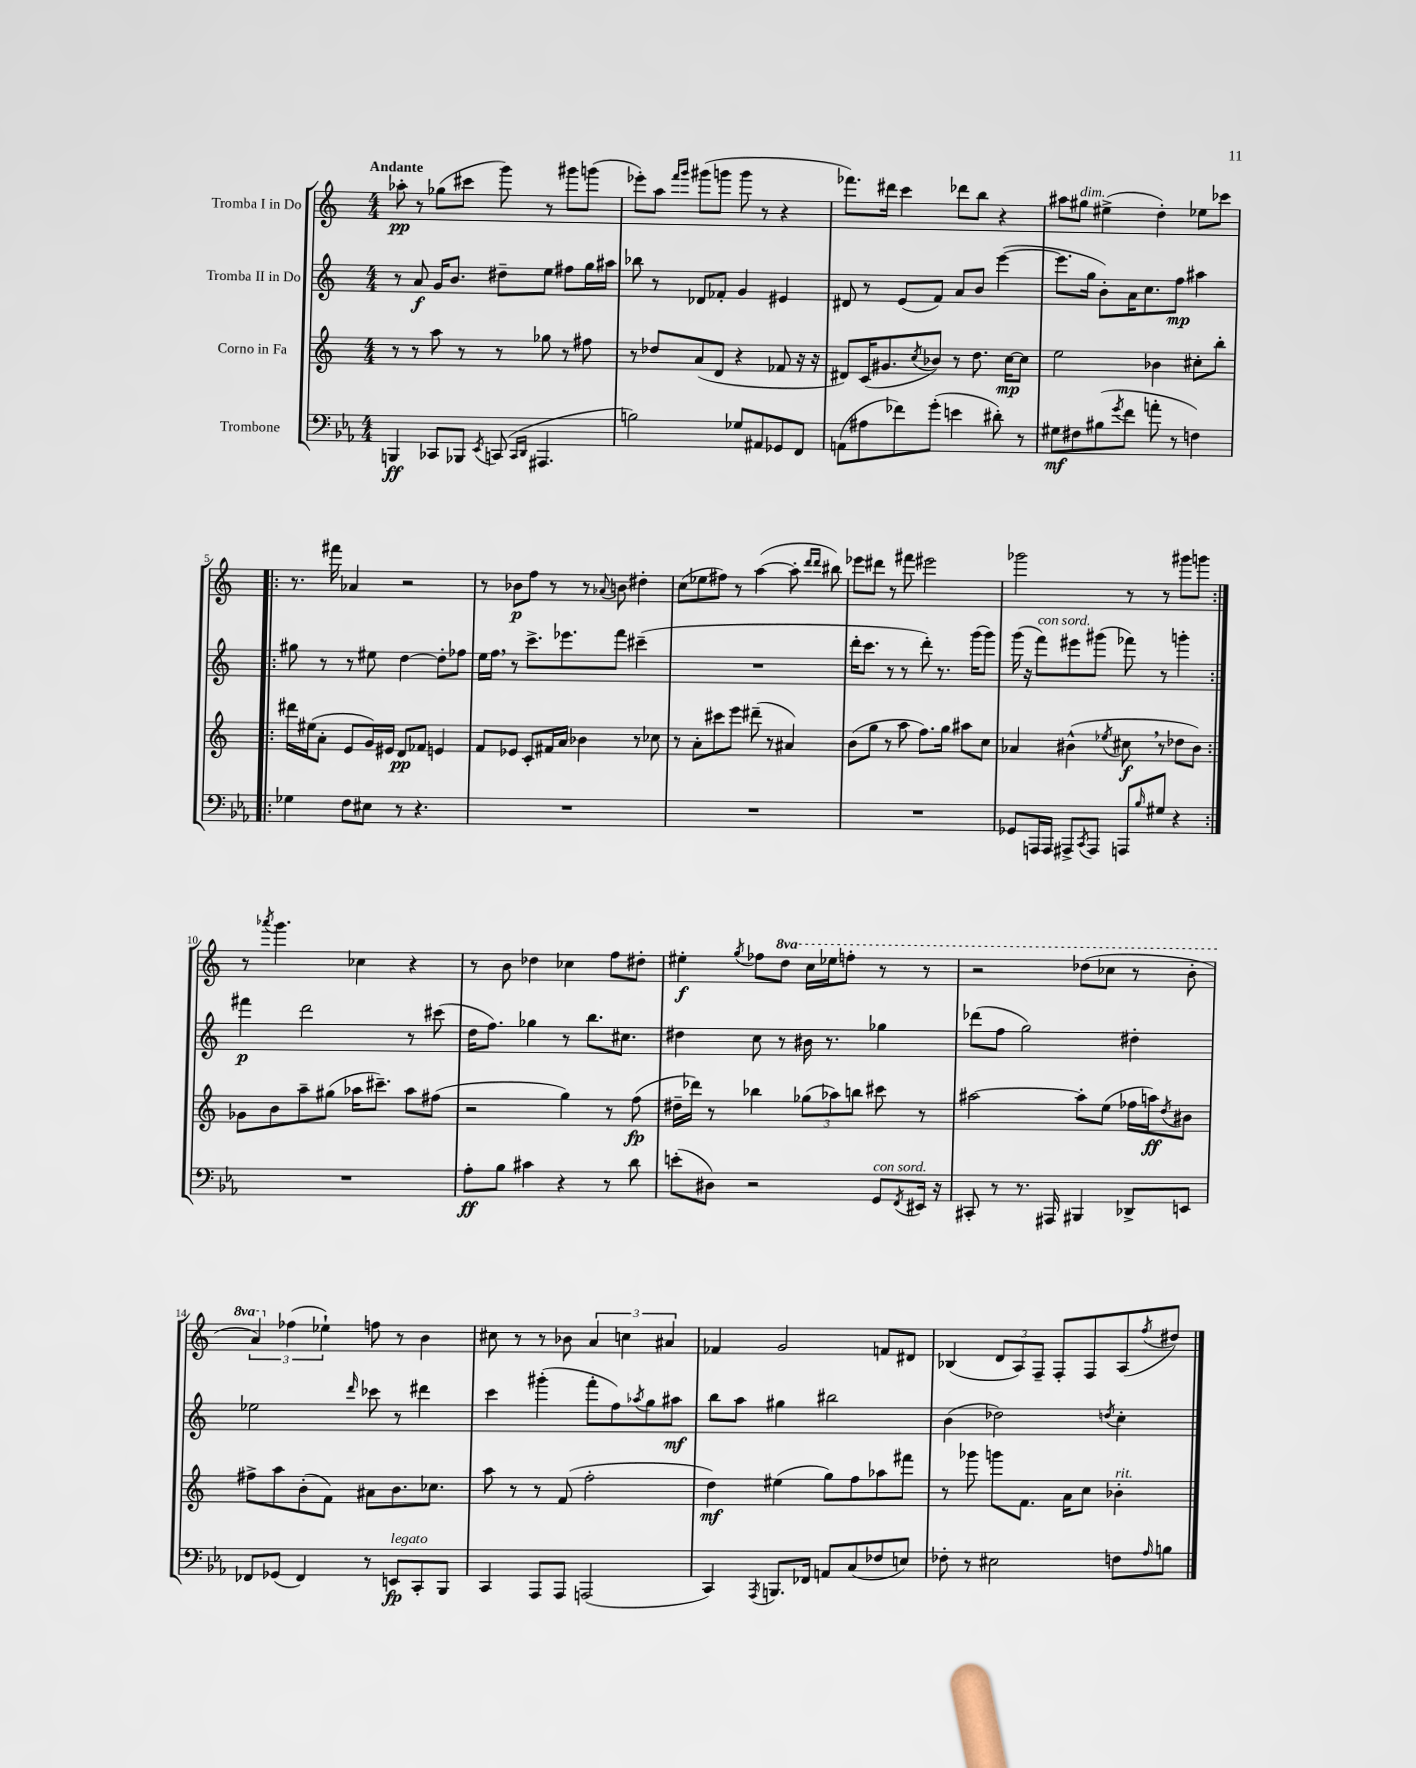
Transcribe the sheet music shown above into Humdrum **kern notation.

**kern	**dynam	**kern	**dynam	**kern	**dynam	**kern	**dynam
*part4	*part4	*part3	*part3	*part2	*part2	*part1	*part1
*staff4	*staff4	*staff3	*staff3	*staff2	*staff2	*staff1	*staff1
*I"Trombone	*	*I"Corno in Fa	*	*I"Tromba II in Do	*	*I"Tromba I in Do	*
*clefF4	*	*clefG2	*	*clefG2	*	*clefG2	*
*k[b-e-a-]	*	*k[]	*	*k[]	*	*k[]	*
*M4/4	*	*M4/4	*	*M4/4	*	*M4/4	*
=1	=1	=1	=1	=1	=1	=1	=1
!	!	!	!	!	!	!LO:TX:a:B:t=Andante	!
4BBBn/	ff	8r	.	8r	.	8aa-X'\	pp
.	.	8r	.	8a/	f	8r	.
8CC-X/L	.	8aa\	.	16g/KL	.	(8gg-X\L	.
.	.	.	.	8.b/J	.	.	.
8BBB-X/J	.	8r	.	.	.	8ccc#X\J	.
8qEE-/	.	.	.	.	.	.	.
(8CCn/	.	8r	.	8dd#X~\L	.	8ggg\)	.
16qqCC/LL	.	.	.	.	.	.	.
16qqDD/JJ	.	.	.	.	.	.	.
4.AAA#X/	.	8gg-X\	.	8ee\J	.	8r	.
.	.	8r	.	8ff#X\L	.	8ggg#X\L	.
.	.	8ff#X\	.	16gg\L	.	(8gggn\J	.
.	.	.	.	16aa#X\JJ	.	.	.
=2	=2	=2	=2	=2	=2	=2	=2
2Bn\)	.	8r	.	8bb-X\	.	8eee-X'\L)	.
.	.	8dd-X/L	.	8r	.	8aa\J	.
.	.	.	.	.	.	16qqfff/LL	.
.	.	.	.	.	.	16qqggg/JJ	.
.	.	(8a/	.	8d-X/L	.	(8ggg#X\L	.
.	.	8d/J	.	8f-X'/J	.	8gggn\J	.
8G-X/L	.	4r	.	4g/	.	8ggg\	.
8AA#X/	.	.	.	.	.	8r	.
8GG-X/	.	8f-X/	.	4e#X/	.	4r	.
8FF/J	.	16r	.	.	.	.	.
.	.	16r	.	.	.	.	.
=3	=3	=3	=3	=3	=3	=3	=3
(8AAn\L	.	8d#X/L)	.	8d#X/	.	8.fff-X\L)	.
8A#X\	.	(16c/K	.	8r	.	.	.
.	.	8.g#X/	.	.	.	16ddd#X\Jk	.
8f-X\)	.	.	.	(8e/L	.	4ccc\	.
.	.	8qcc/	.	.	.	.	.
(8g'\J	.	8b-X/J)	.	8f/J)	.	.	.
4en\	.	8r	.	8a/L	.	8ddd-X\L	.
.	.	8.dd\	.	8b/J	.	8bb\J	.
8d#X'\)	.	.	.	([4eee\	.	4r	.
.	.	[16cc\KL	mp	.	.	.	.
8r	.	8cc\J]	.	.	.	.	.
=4	=4	=4	=4	=4	=4	=4	=4
8G#X\L	mf	2ee\	.	8.eee\L]	.	8aa#X\L	.
!	!	!	!	!	!	!LO:TX:a:i:t=dim.	!
8F#X\	.	.	.	.	.	8gg#X\J	.
.	.	.	.	16gg\Jk	.	.	.
(8B#X\	.	.	.	8b'\L)	.	(4ee#X^\	.
8qg/	.	.	.	.	.	.	.
8f\J	.	.	.	16a\K	.	.	.
.	.	.	.	8.cc\	.	.	.
8an'\	.	4b-X\	.	.	.	4dd'\)	.
8r	.	.	.	8ff\J	mp	.	.
4Fn\)	.	8cc#X'\L	.	4aa#X\	.	8ee-X\L	.
.	.	8bb'\J	.	.	.	8ccc-X\J	.
!!LO:LB:g=z
=5!|:	=5!|:	=5!|:	=5!|:	=5!|:	=5!|:	=5!|:	=5!|:
4G-X\	.	16ddd#X\LL	.	8gg#X\	.	8.r	.
.	.	(16ee#X\J	.	.	.	.	.
.	.	8a'\J	.	8r	.	.	.
.	.	.	.	.	.	16fff#X\	.
8F\L	.	8e/L	.	8r	.	4a-X/	.
8E#X\J	.	16g/L)	.	8ee#X\	.	.	.
.	.	16e#X/JJ	.	.	.	.	.
8r	.	8d/L	pp	[4dd\	.	2r	.
4.r	.	8f-X/J	.	.	.	.	.
.	.	4en/	.	8dd'\L]	.	.	.
.	.	.	.	8ff-X\J	.	.	.
=6	=6	=6	=6	=6	=6	=6	=6
1r	.	8f/L	.	16ee\LL	.	8r	.
.	.	.	.	16ff,\JJ	.	.	.
.	.	8e-X/J	.	8r	.	8b-X\L	p
.	.	8c'/L	.	8.ccc^\L	.	8ff\J	.
.	.	16f#X/L	.	.	.	8r	.
.	.	16a/JJ	.	8.eee-X\	.	.	.
.	.	4b-X\	.	.	.	8r	.
.	.	.	.	.	.	8qqa-X/	.
.	.	.	.	8fff\J	.	8bn\	.
.	.	8r	.	(4ccc#X~\	.	4dd#X'\	.
.	.	8cc-X\	.	.	.	.	.
=7	=7	=7	=7	=7	=7	=7	=7
1r	.	8r	.	1r	.	(8cc\L	.
.	.	8a'\L	.	.	.	8ee-X\	.
.	.	8ccc#X\	.	.	.	8ff#X\J)	.
.	.	8eee\J	.	.	.	8r	.
.	.	(8ddd#X~\	.	.	.	([4aa\	.
.	.	8r	.	.	.	.	.
.	.	4a#X/)	.	.	.	8aa'\]	.
.	.	.	.	.	.	16qqddd/LL	.
.	.	.	.	.	.	16qqddd/JJ	.
.	.	.	.	.	.	8bb#X\)	.
=8	=8	=8	=8	=8	=8	=8	=8
1r	.	(8b\L	.	16ddd'\KL	.	8eee-X\L	.
.	.	.	.	8.ccc\J	.	.	.
.	.	8gg\J	.	.	.	8ddd#X\J	.
.	.	8r	.	8r	.	8r	.
.	.	8aa\	.	8r	.	8fff#X\	.
.	.	8.ff\L)	.	8ddd'\)	.	2eee#X\	.
.	.	.	.	8.r	.	.	.
.	.	16gg\Jk	.	.	.	.	.
.	.	8aa#X\L	.	.	.	.	.
.	.	.	.	(16ggg\KL	.	.	.
.	.	8cc\J	.	8ggg\J)	.	.	.
=9	=9	=9	=9	=9	=9	=9	=9
8GG-X/L	.	4a-X/	.	(16ggg\	.	2ggg-X\	.
.	.	.	.	16r	.	.	.
!	!	!	!	!LO:TX:a:i:t=con sord.	!	!	!
16AAAn/L	.	.	.	8fff\L)	.	.	.
16AAA/JJ	.	.	.	.	.	.	.
8AAA#X^/L	.	(4b#X^^\	.	8eee#X\	.	.	.
8qCC/	.	.	.	.	.	.	.
8AAA#/J	.	.	.	(8ggg#X\J	.	.	.
.	.	8qee-X/	.	.	.	.	.
8AAAn/L	.	8cc#X,\	f	8fff-X\)	.	8r	.
16qqB-/	.	.	.	.	.	.	.
8G#X/J	.	8r	.	8r	.	8r	.
4r	.	8dd-X\L	.	4gggn'\	.	8ggg#X\L	.
.	.	8b#\J)	.	.	.	8gggn\J	.
!!LO:LB:g=z
=10:|!	=10:|!	=10:|!	=10:|!	=10:|!	=10:|!	=10:|!	=10:|!
1r	.	8g-X\L	.	4fff#X\	p	8r	.
.	.	.	.	.	.	8qaaa-X/	.
.	.	8b\	.	.	.	4.ggg\	.
.	.	8aa~\	.	2ddd\	.	.	.
.	.	(8gg#X\J	.	.	.	.	.
.	.	16aa-X\KL	.	.	.	4cc-X\	.
.	.	8.ccc#X~\J)	.	.	.	.	.
.	.	8aa-\L	.	8r	.	4r	.
.	.	(8ff#X\J	.	(8ccc#X\	.	.	.
=11	=11	=11	=11	=11	=11	=11	=11
8A-'\L	ff	2r	.	16dd\KL	.	8r	.
.	.	.	.	8.ff\J)	.	.	.
8B-\J	.	.	.	.	.	8b\	.
4c#X\	.	.	.	4gg-X\	.	4dd-X\	.
4r	.	4gg\)	.	8r	.	4cc-X\	.
.	.	.	.	8.bb\L	.	.	.
8r	.	8r	.	.	.	8ff\L	.
.	.	.	.	8.cc#X\J	.	.	.
8d\	.	(8ff\	fp	.	.	8dd#X'\J	.
=12	=12	=12	=12	=12	=12	=12	=12
(8en'\L	.	16dd#X~\LL	.	4dd#X\	.	4ee#X'\	f
.	.	16ddd-X\JJ)	.	.	.	.	.
8D#X\J)	.	8r	.	.	.	.	.
.	.	.	.	.	.	8qgg/	.
2r	.	4bb-X\	.	8cc\	.	8ff-X\L	.
*	*	*	*	*	*	*8va	*
.	.	.	.	8r	.	8ddd\J	.
.	.	(12gg-X\L	.	16b#X\	.	16ccc\LL	.
.	.	.	.	8.r	.	16eee-X\J	.
.	.	12aa-X\)	.	.	.	.	.
.	.	.	.	.	.	8fffn'\J	.
.	.	12bbn\J	.	.	.	.	.
!LO:TX:a:i:t=con sord.	!	!	!	!	!	!	!
8GG/L	.	8ccc#X\	.	4gg-X\	.	8r	.
8qFF/	.	.	.	.	.	.	.
16EE#X/Jk	.	8r	.	.	.	8r	.
16r	.	.	.	.	.	.	.
=13	=13	=13	=13	=13	=13	=13	=13
8CC#X'/	.	[2aa#X\	.	(8ddd-X\L	.	2r	.
8r	.	.	.	8ff\J	.	.	.
8.r	.	.	.	2gg\)	.	.	.
16AAA#X/	.	.	.	.	.	.	.
4BBB#X/	.	8aa#'\L]	.	.	.	(8ddd-X\L	.
.	.	(8ee\J	.	.	.	8ccc-X\J	.
8DD-X^/L	.	16ff-X\LL	.	4dd#X'\	.	8r	.
.	.	16aan\J)	ff	.	.	.	.
.	.	8qdd/	.	.	.	.	.
8EEn/J	.	8b#X\J	.	.	.	8bb'\	.
!!LO:LB:g=z
=14	=14	=14	=14	=14	=14	=14	=14
8FF-X/L	.	8ff#X^\L	.	2ee-X\	.	6aa/)	.
(8GG-X/J	.	8aa\	.	.	.	.	.
*	*	*	*	*	*	*X8va	*
.	.	.	.	.	.	(6ff-X\	.
4FF-/)	.	(8b'\	.	.	.	.	.
.	.	.	.	.	.	6ee-X`\)	.
.	.	8f\J)	.	.	.	.	.
.	.	.	.	16qqddd/	.	.	.
8r	.	8a#X\L	.	8ccc-X\	.	8ffn\	.
!LO:TX:a:i:t=legato	!	!	!	!	!	!	!
8EEn/L	fp	8.b\	.	8r	.	8r	.
8CC'/	.	.	.	4ddd#X\	.	4b\	.
.	.	8.cc-X\J	.	.	.	.	.
8BBB-/J	.	.	.	.	.	.	.
=15	=15	=15	=15	=15	=15	=15	=15
4CC/	.	8aa\	.	4ccc\	.	8cc#X\	.
.	.	8r	.	.	.	8r	.
8AAA-/L	.	8r	.	(4ggg#X'\	.	8r	.
8AAA-/J	.	(8f/	.	.	.	8b-X\	.
(2AAAn/	.	2ff'\	.	8fff'\L	.	6a/	.
.	.	.	.	8ff\)	.	.	.
.	.	.	.	.	.	6ccn\	.
.	.	.	.	8qaa-X/	.	.	.
.	.	.	.	8gg\	.	.	.
.	.	.	.	.	.	6a#X/	.
.	.	.	.	8aa#X\J	mf	.	.
=16	=16	=16	=16	=16	=16	=16	=16
4CC/)	.	4dd\)	mf	8bb\L	.	4f-X/	.
.	.	.	.	8aa\J	.	.	.
8qAAA-/	.	.	.	.	.	.	.
8.BBBn/L	.	(4ee#X\	.	4gg#X\	.	2g/	.
16FF-X/Jk	.	.	.	.	.	.	.
8AAn/L	.	8gg\L)	.	2bb#X\	.	.	.
(8C/	.	8ff\	.	.	.	.	.
8F-X/	.	8aa-X\	.	.	.	8fn/L	.
8En/J)	.	8fff#X\J	.	.	.	8d#X/J	.
=17	=17	=17	=17	=17	=17	=17	=17
8F-X'\	.	8r	.	(4b\	.	(4B-X/	.
8r	.	8ggg-X\	.	.	.	.	.
2E#X\	.	8gggn\L	.	2dd-X\)	.	12d/L	.
.	.	.	.	.	.	12A/)	.
.	.	8.f\J	.	.	.	.	.
.	.	.	.	.	.	12F~/J	.
.	.	.	.	.	.	8F'/L	.
.	.	16a\KL	.	.	.	.	.
.	.	8cc\J	.	.	.	8F/	.
.	.	.	.	8qddn/	.	.	.
!	!	!LO:TX:a:i:t=rit.	!	!	!	!	!
8Fn\L	.	4b-X'\	.	4cc'\	.	(8A/	.
16qqA-/	.	.	.	.	.	8qff/	.
8Bn\J	.	.	.	.	.	8dd#X/J)	.
==	==	==	==	==	==	==	==
*-	*-	*-	*-	*-	*-	*-	*-
